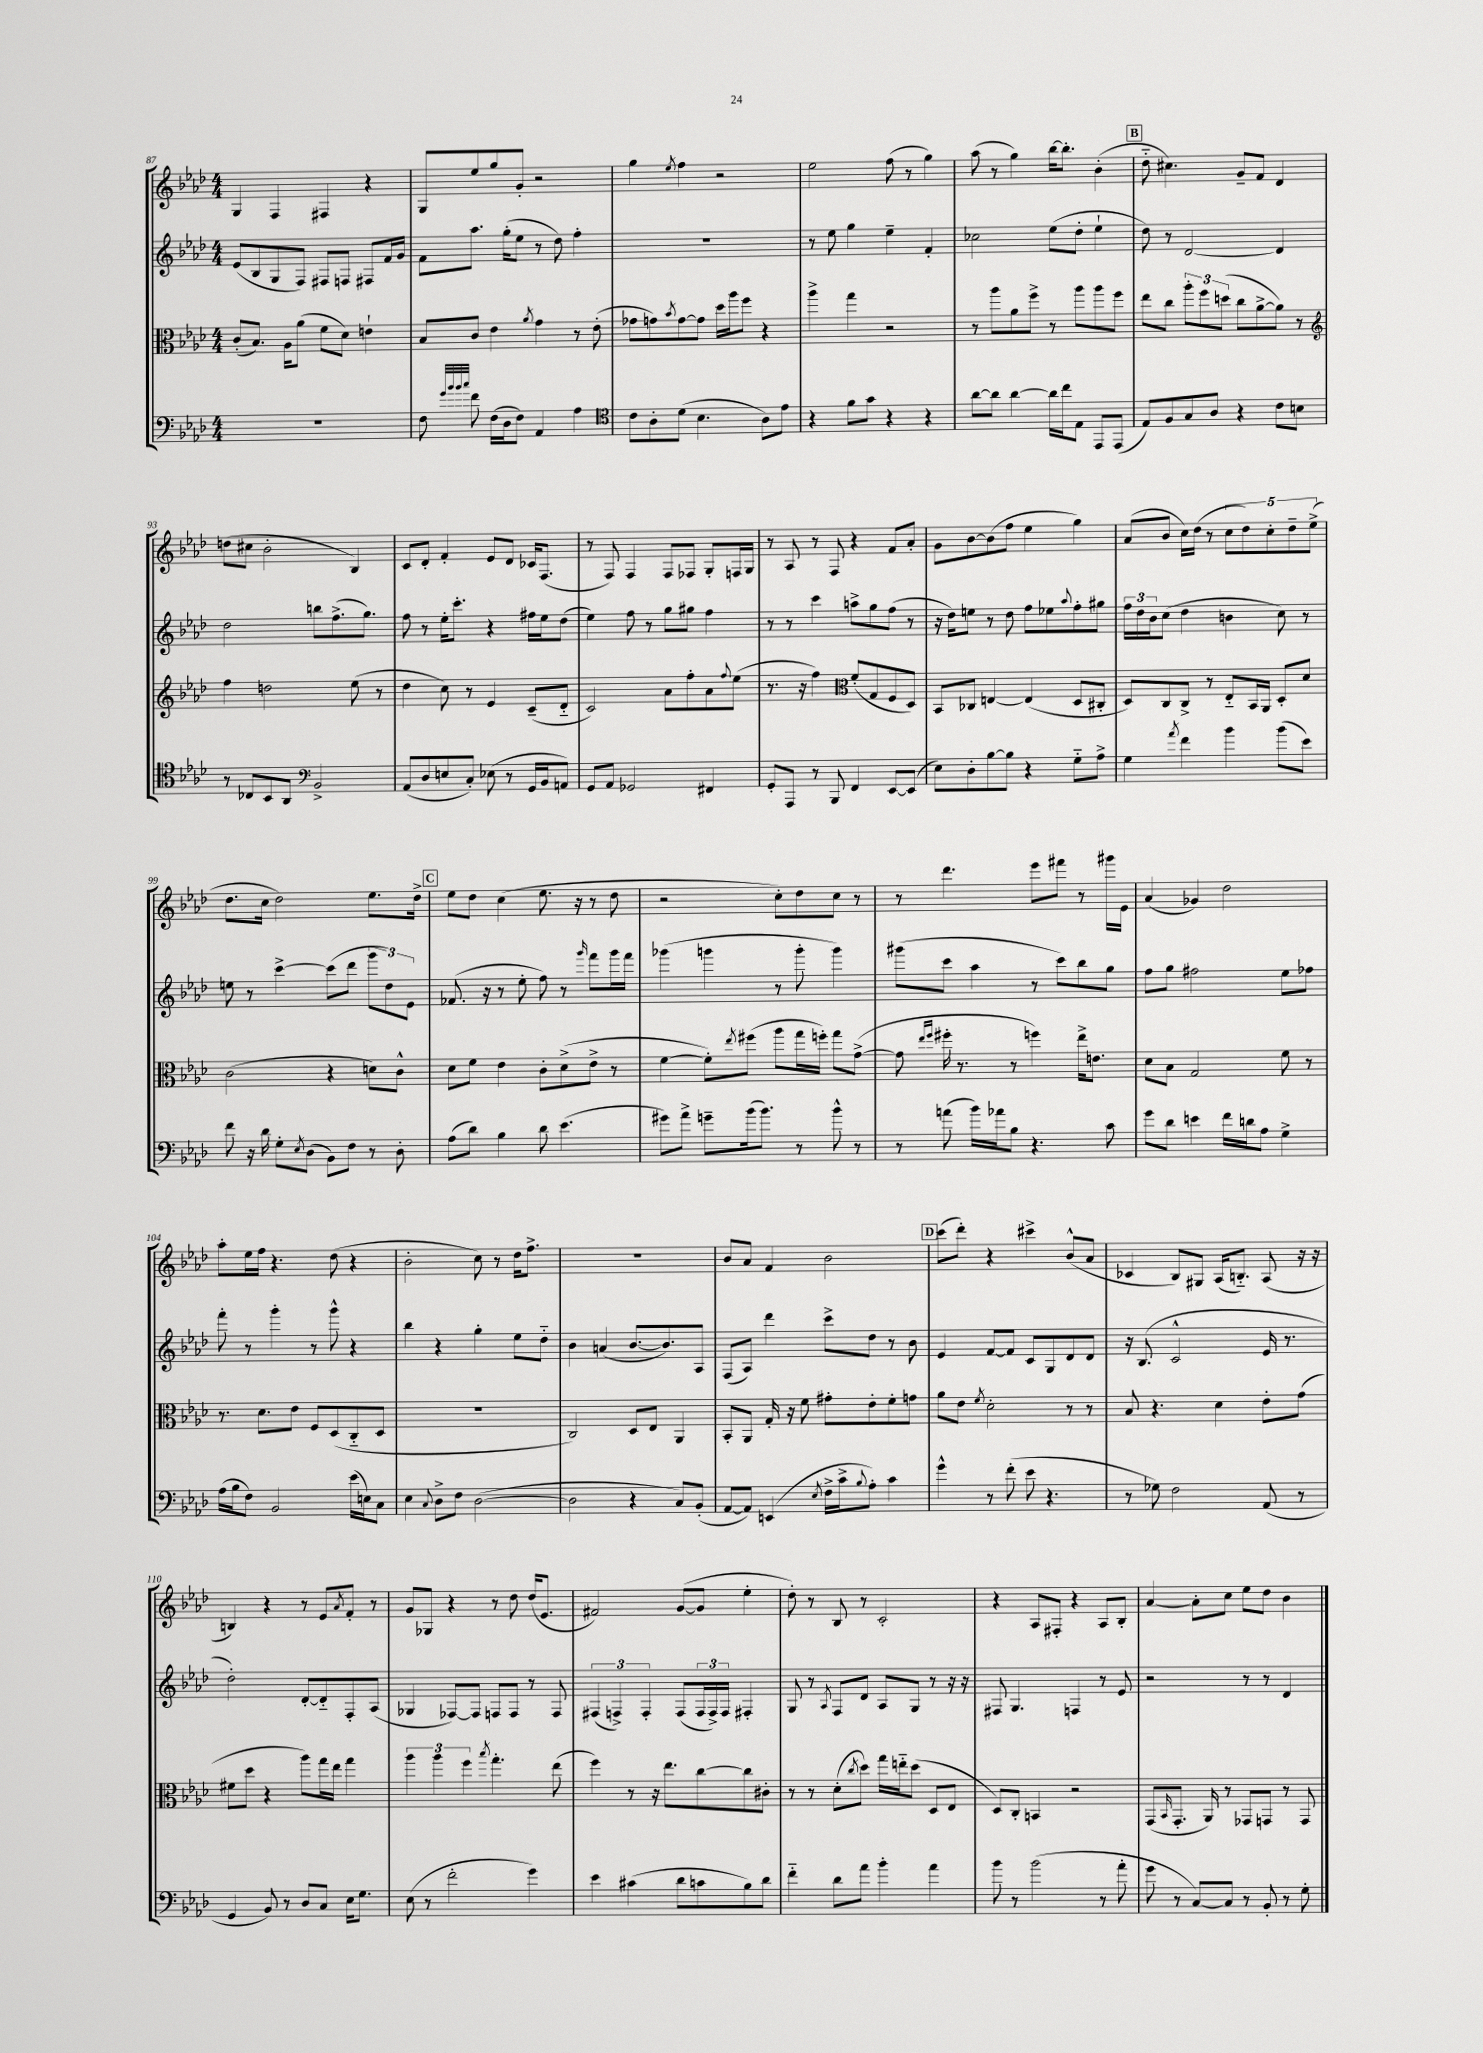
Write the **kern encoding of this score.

**kern	**kern	**kern	**kern
*staff4	*staff3	*staff2	*staff1
*clefF4	*clefC3	*clefG2	*clefG2
*k[b-e-a-d-]	*k[b-e-a-d-]	*k[b-e-a-d-]	*k[b-e-a-d-]
*M4/4	*M4/4	*M4/4	*M4/4
1r	(8c'/L	(8e-/L	4G/
.	8.B-/J)	8B-/	.
.	.	8G/	4F/
.	16A-\LK	.	.
.	(8a-\J	8F/J)	.
.	8f\L	8F#/L	4F#/
.	8d-\J)	8F/J	.
.	4e`\	8F#/L	4r
.	.	16f/L	.
.	.	16g/JJ	.
=	=	=	=
8F\	8B-/L	8f\L	8G/L
32qqg/LLL	.	.	.
32qqb-/	.	.	.
32qqb-/	.	.	.
32qqcc/JJJ	.	.	.
8f\	8c/J	8.aa-\J	8ee-/
(16F\LL	4e-\	.	8gg/
16D-\J	.	(16gg'\LK	.
8F\J)	.	8ee-\J	8g'/J
.	8qa-/	.	.
4AA-/	4g\	8r	2r
.	.	8dd-\)	.
4A-\	8r	4ff'\	.
.	(8e-'\	.	.
=	=	=	=
*clefC4	*	*	*
8c\L	8g-\L	1r	4gg\
8A-'\	8g\)	.	.
.	8qb-/	.	8qee-/
(8d-\J	[8g\	.	4ff\
4.B-\	8g\]J	.	.
.	16dd-\LL	.	2r
.	16aa-\J	.	.
.	8ff\J	.	.
8A-\L)	4r	.	.
8e-\J	.	.	.
=	=	=	=
4r	4aa-^\	8r	2ee-\
.	.	8ee-\	.
8f\L	4gg\	4gg\	.
8g\J	.	.	.
4r	2r	4ee-~\	(8ff\
.	.	.	8r
4r	.	4f'/	4gg\)
=	=	=	=
[8a-\L	8r	2cc-\	(8aa-\
8a-\]J	8aa-\L	.	8r
[4a-\	8a-\	.	4gg\)
.	8ff^\J	.	.
16a-\]LL	8r	(8ee-\L	[16bb-\LK
16cc\J	.	.	8.bb-'\]J
8E-\J	8aa-\L	8dd-'\J	.
8EE-/L	8aa-\	4ee-`\	(4b-'\
(8EE-/J	8ff\J	.	.
=	=	=	=
8E-/L)	8ee-\L	8dd-\)	8dd-'~\
8F/	8cc\J	8r	4.cc#\)
8G/	12aa-'\L	[2d-/	.
.	12ff\	.	.
8A-/J	.	.	.
.	(12dd\J	.	.
4r	8cc\L	.	8g~/L
.	[8a-^\	.	8f/J
8c\L	8a-\]J)	4d-/]	4d-/
8B\J	8r	.	.
=	=	=	=
*	*clefG2	*	*
8r	4ff\	2dd-\	(8dd\L
8C-/L	.	.	8cc#\J
8BB-/	2dd\	.	2b-'\
8AA-/J	.	.	.
*clefF4	*	*	*
2BB-^/	.	8bb\L	.
.	.	(8.ff^\	.
.	(8ee-\	.	4B-/)
.	.	8.gg\J)	.
.	8r	.	.
=	=	=	=
(8AA-/L	4dd-\	8ff\	8c/L
8D-/	.	8r	8d-'/J
8E/	8cc\)	16ee-'\LK	4f'/
.	.	8.ccc'\J	.
8C'/J)	8r	.	.
(8E-\	4e-/	4r	8e-/L
8r	.	.	8d-/J
16GG/LL	(8c~/L	16ff#\LL	16c-/LK
16BB-/J	.	16ee-\J	(8.F/J
8AA/J)	8d-'~/J	(8dd-\J	.
=	=	=	=
8GG/L	2c/)	4ee-\)	8r
8AA-/J	.	.	8F/)
2GG-/	.	8ff\	4F/
.	.	8r	.
.	8a-\L	8gg\L	8F/L
.	8ff'\	8gg#\J	8F-/J
4FF#/	8a-\	4ff\	8G'/L
.	8qqff/	.	.
.	(8ee-\J	.	16F/L
.	.	.	16G/JJ
=	=	=	=
8GG'/L	8.r	8r	8r
8AAA-/J	.	8r	8A-/
.	16r	.	.
8r	4ff\)	4ccc\	8r
8BBB-/	.	.	8F/
*	*clefC3	*	*
4FF/	(8f'/L	8aa^\L	4r
.	8G/	8gg\	.
[8EE-/L	8F/	(8ff\J	8f/L
(8EE-/]J	8D-/J)	8r	8a-'/J
=	=	=	=
8E-\L)	8BB-/L	16r	8g\L
.	.	16dd-\LK)	.
8D-'\	8C-/J	8ee\J	[8b-\
[8B-\	[4E/	8r	(8b-\]
8B-\]J	.	8dd-\	8ff\J
4r	(4E/]	8ff\L	4ee-\
.	.	8ee-\	.
.	.	8qqaa-/	.
8G'~\L	8D-/L	8ff'\	4gg\)
8A-^\J	8C#'/J	8gg#\J	.
=	=	=	=
4G\	8D-/L)	24ff\LL	(8a-/L
.	.	24dd-\	.
.	.	24b-\J	.
.	8C/	(8cc\J	8b-/J
8qa-/	.	.	.
4f\	8C^/J	4dd-\	16cc\LL)
.	.	.	(16dd-\JJ
.	8r	.	8r
4b-\	8E-'~/L	4b\	10cc\L
.	.	.	10dd-\)
.	16BB-/L	.	.
.	16AA-/JJ	.	.
.	.	.	10cc'\
(8b-\L	8D-'/L	8cc\)	.
.	.	.	10dd-~\
8e-\J)	8d-/J	8r	.
.	.	.	(10ee-^\J
=	=	=	=
8f\	(2c\	8ee\	8.dd-\L
16r	.	8r	.
16d-\	.	.	16cc\Jk
8G'\L	.	[4ccc^\	2dd-\)
8qE-/	.	.	.
(8D-\J	.	.	.
8BB-\L)	4r	(8ccc\]L	.
8F\J	.	8ddd-\J	.
8r	8d\L)	12ggg\L	8.ee-\L
.	.	12dd-\)	.
8D-'\	8c^^\J	.	.
.	.	12e-\J	.
.	.	.	16dd-^\Jk
=	=	=	=
(8A-\L	8d-\L	(8.f-/	8ee-\L
8d-\J)	8f\J	.	8dd-\J
.	.	16r	.
4B-\	4e-\	8r	(4cc\
.	.	8ee-'\	.
8d-\	8c'\L	8ff\)	8.ee-\
(4.e-\	(8d-^\	8r	.
.	.	.	16r
.	.	16qqggg/	.
.	8e-^\J	8fff\L	8r
.	8r	16ggg\L	8dd-\
.	.	16fff\JJ	.
=	=	=	=
8g#\L)	[4f\	(4ggg-\	2r
8a-^\J	.	.	.
8g~\L	8f'\]L)	4ggg\	.
.	8qee-/	.	.
(16b-\k	(8ff#\J	.	.
8.b-\J)	.	.	.
.	8aa-\L	8r	8cc'\L)
8r	16gg\L	8ggg'\	8dd-\
.	16ff'\JJ)	.	.
8b-^^\	8gg\L	4ggg\)	8cc\J
8r	([8g^\J	.	8r
=	=	=	=
8r	8g\]	(8ggg#\L	8r
.	16qqee-/LL	.	.
.	16qqff/JJ	.	.
(8a\	16ff#'\	8ccc\J	4.ddd-\
.	8.r	.	.
16b-\LL)	.	4aa-\	.
16a-\J	.	.	.
8B-\J	8r	.	.
4.r	4ff\)	8r	8eee-\L
.	.	8ccc\L)	8fff#\J
.	16ee-^\LK	8bb-\	8r
.	8.e\J	.	.
8c\	.	8gg\J	16ggg#\LL
.	.	.	16e-\JJ
=	=	=	=
8g\L	8d-\L	8ff\L	(4a-/
8d-\J	8B-\J	8gg\J	.
4e\	2G/	2ff#\	4g-/)
16f\LL	.	.	2dd-\
16d\J	.	.	.
8A-\J	.	.	.
4G^\	8f\	8ee-\L	.
.	8r	8ff-\J	.
=	=	=	=
(16A-\LL	8.r	8fff'\	8aa-'\L
16B-\J	.	.	.
8F\J)	.	8r	16ee-\L
.	8.d-\L	.	16ff\JJ
2BB-/	.	4ggg'\	4.r
.	8e-\J	.	.
.	8F/L	8r	.
.	(8D-/	8ggg^^\	(8dd-\
(16e-\LL	8C'~/	4r	4r
16E\J)	.	.	.
8C\J	8D-/J	.	.
=	=	=	=
4E-\	1r	4bb-\	2b-'\
8qqC/	.	.	.
8D-^\L	.	4r	.
8F\J	.	.	.
([2D-\	.	4gg'\	8cc\)
.	.	.	8r
.	.	8ee-\L	16dd-\LK
.	.	.	8.ff^\J
.	.	8dd-'~\J	.
=	=	=	=
2D-\]	2C/)	4b-\	1r
.	.	(4a/	.
4r	8D-/L	[8.b-/L	.
.	8E-/J	.	.
.	.	8.b-/])	.
8C/L)	4AA-/	.	.
(8BB-'/J	.	8A-/J	.
=	=	=	=
[8AA-/L	8BB-'/L	(8F/L	8b-/L
8AA-/]J)	8AA-/J	8A-/J)	8a-/J
(4EE/	16G'/	4ddd-\	4f/
.	16r	.	.
.	8f\	.	.
8qE-/	.	.	.
16F^\LL	8g#'\L	8ccc^\L	2b-\
16c^\J	.	.	.
8qqB-/	.	.	.
8A-'\J)	8e-'\	8dd-\J	.
4c\	8f'\	8r	.
.	8g\J	8b-\	.
=	=	=	=
4g^^\	8a-\L	4e-/	(8ccc\L
.	8e-\J	.	8ddd-'\J)
.	8qf/	.	.
8r	2d-'\	[8f/L	4r
(8f'\	.	8f/]J	.
8e-\	.	8c/L	4ccc#^\
4.r	.	8G/	.
.	8r	8d-/	(8b-^^/L
.	8r	8d-/J	8a-/J
=	=	=	=
8r	8B-/	16r	4c-/
.	.	(8.B-/	.
8G-\)	4.r	.	.
2F\	.	2c^^/	8B-/L)
.	.	.	8G#/J
.	4d-\	.	(16A-/LK
.	.	.	8.B'~/J)
(8AA-/	8e-'\L	16e-/	(8A-/
.	.	8.r	.
8r	(8g\J	.	16r
.	.	.	16r
=	=	=	=
4GG/	8f#\L	2dd-'\)	4B/)
.	8dd-\J	.	.
8BB-/)	4r	.	4r
8r	.	.	.
8D-/L	8aa-\L)	[8d-'/L	8r
8C/J	16gg\L	8d-'~/]	8e-/L
.	16ee-\JJ	.	.
.	.	.	8qa-/
16E-\LK	4gg\	8F'/	8f'/J
8.G\J	.	.	.
.	.	(8A-/J	8r
=	=	=	=
(8E-\	6aa-\	4G-/	8g/L
8r	.	.	8G-/J
.	6aa-\	.	.
2f'\	.	[8F-/L)	4r
.	6ff\	.	.
.	.	8F-/]J	.
.	8qbb-/	.	.
.	4.gg'\	8F/L	8r
.	.	8F/J	8dd-\
4g\)	.	8r	(16dd-/LK
.	.	.	8.e-/J
.	(8ee-\	8F/	.
=	=	=	=
4e-\	4ff\)	(6F#/	2f#/)
.	.	6F^/)	.
(4c#\	8r	.	.
.	.	6F'/	.
.	16r	.	.
.	8.ee-\L	.	.
8d-\L	.	(8F/L	([8g/L
8c\	[8cc\	24F/L	8g/]J
.	.	24F^/)	.
.	.	24F/JJ	.
8B-\)	8cc\]	4F#'/	4ee-'\
8d-\J	8c#'\J	.	.
=	=	=	=
4f'~\	8r	8G/	8dd-'\)
.	8r	8r	8r
.	.	8qA-/	.
8d-\L	(8d-'\L	8F/L	8B-/
.	8qcc/	.	.
8a-\J	8dd-\J)	8d-/J	8r
4b-'\	16gg\LL	8A-/L	2c'/
.	16ee'~\J	.	.
.	(8dd-\J	8G/J	.
4a-\	8D-/L	8r	.
.	8E-/J	16r	.
.	.	16r	.
=	=	=	=
8b-\	8D-/L)	8F#/	4r
8r	8C'/J	4.G/	.
(2b-\	4BB/	.	8A-/L
.	.	.	8F#'/J
.	2r	4F/	4r
8r	.	8r	8A-/L
8a-'\	.	8e-/	8B-'/J
=	=	=	=
8g\	(8GG/L	2r	[4a-/
.	16qqBB-/	.	.
8r	8.GG'/J	.	.
[8C/L)	.	.	8a-'\]L
.	16AA-/)	.	.
8C/]J	8r	.	8cc\J
8r	8GG-/L	8r	8ee-\L
8BB-'/	8GG/J	8r	8dd-\J
8r	8r	4d-/	4b-\
8G'\	8GG/	.	.
==	==	==	==
*-	*-	*-	*-
